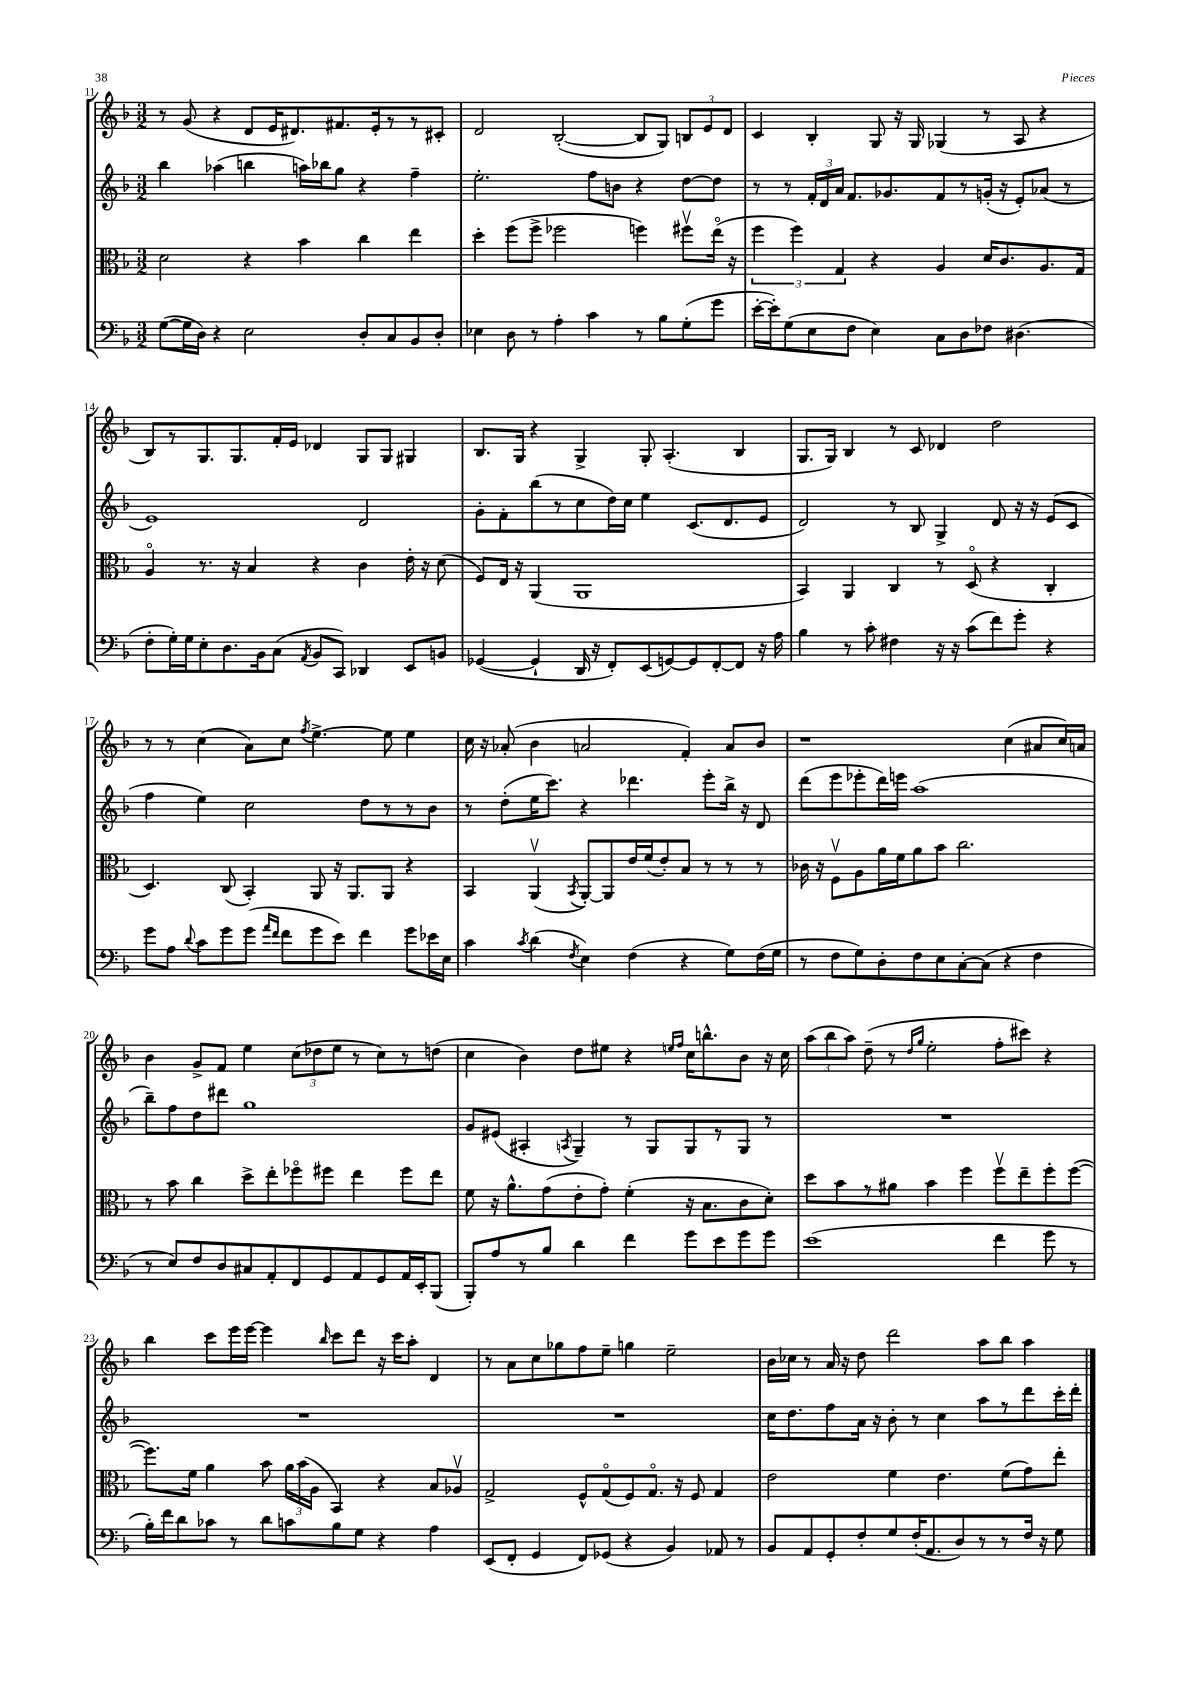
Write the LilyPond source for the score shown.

<<
\new StaffGroup <<
\new Staff = "s0" {
    \clef treble \key f \major \numericTimeSignature \time 3/2
    \autoBeamOff r8 g'8( r4 d'8[ e'16 dis'8.) fis'8. e'16-. r8 r8 cis'8]-. |
    d'2 bes2~-.( bes8[ g8]) \tuplet 3/2 { b8[ e'8 d'8] } |
    c'4 bes4-. g8 r16 g16 ges4( r8 a8 r4 |
    bes8[) r8 g8. g8. f'16-. e'16] des'4 g8[ g8] gis4 |
    bes8.[ g16] r4 g4-> g8-. a4.-.( bes4 |
    g8.[ g16]) bes4 r8 c'8 des'4 d''2 |
    r8 r8 c''4( a'8[) c''8] \acciaccatura { f''8 } e''4.~-> e''8 e''4 |
    c''16 r16 aes'8-.( bes'4 a'2 f'4-.) a'8[ bes'8] |
    r1 c''4( ais'8[ c''16) a'16] |
    bes'4 g'8[-> f'8] e''4 \tuplet 3/2 { c''8[( des''8 e''8] } r8 c''8[) r8 d''8]( |
    c''4 bes'4) d''8[ eis''8] r4 \grace { e''16[ f''16] } c''16[ b''8.-^ bes'8] r16 c''16 |
    \tuplet 3/2 { a''8[( bes''8 a''8]) } d''8--( r8 \grace { d''16[ g''16] } e''2-. f''8[-. cis'''8]) r4 |
    bes''4 c'''8[ e'''16 e'''16]~ e'''4 \grace { bes''16 } c'''8[ d'''8] r16 c'''16[ a''8]-. d'4 |
    r8 a'8[ c''8 ges''8 f''8 e''8]-- g''4 e''2-- |
    bes'16[ ces''16] r8 a'16 r16 d''8 d'''2 a''8[ bes''8] a''4 \bar "|." |
}
\new Staff = "s1" {
    \clef treble \key f \major \numericTimeSignature \time 3/2
    \autoBeamOff bes''4 aes''4( b''4 a''16[) bes''16 g''8] r4 f''4-- |
    e''2.-. f''8[ b'8] r4 d''8[~ d''8] |
    r8 r8 \tuplet 3/2 { f'16[-. d'16 a'16] } f'8.[ ges'8. f'8 r8 g'16]-.( r16 e'8[-.) aes'8]( r8 |
    e'1) d'2 |
    g'8[-. f'8-. bes''8( r8 c''8 d''16) c''16] e''4 c'8.[( d'8. e'8] |
    d'2) r8 bes8 g4-> d'8 r16 r16 e'8[( c'8] |
    f''4 e''4) c''2 d''8[ r8 r8 bes'8] |
    r8 d''8[-.( e''16 c'''8.]) r4 des'''4. e'''8[-. bes''16]-> r16 d'8 |
    d'''8[( e'''8 ees'''8-. d'''16) e'''16] a''1( |
    bes''8[--) f''8 d''8 dis'''8] g''1 |
    g'8[ eis'8]( ais4-. \acciaccatura { a8 } g4--) r8 g8[ g8 r8 g8] r8 |
    R1. |
    R1. |
    R1. |
    c''16[ d''8. f''8 a'16] r16 bes'8-. r8 c''4 a''8[ r8 d'''8 c'''16-. d'''16]-. \bar "|." |
}
\new Staff = "s2" {
    \clef alto \key f \major \numericTimeSignature \time 3/2
    \autoBeamOff d'2 r4 bes'4 c''4 e''4 |
    d''4-. f''8[( f''8]-> fes''2 f''4) fis''8[\upbow e''16]\flageolet( r16 |
    \tuplet 3/2 { f''4 f''4) g4 } r4 a4 d'16[ c'8. a8. g16] |
    a4\flageolet r8. r16 bes4 r4 c'4 e'16-. r16 d'8( |
    f8[) e16] r16 a,4( a,1 |
    bes,4) a,4 c4 r8 d8\flageolet( r4 c4-. |
    d4.) c8( bes,4-.) a,8 r16 a,8.[ a,8] r4 |
    bes,4 a,4\upbow( \acciaccatura { bes,8 } a,8[~-.) a,8 e'16 f'16( e'8-.) bes8] r8 r8 r8 |
    ces'16 r16 f8[\upbow a8 a'16 f'16 a'8 bes'8] c''2. |
    r8 bes'8 c''4 d''8[-> e''8-. fes''8\flageolet fis''8] e''4 fis''8[ e''8] |
    f'8 r16 a'8.[-^ g'8( e'8-. g'8]-.) f'4-.( r16 bes8.[ c'8 d'8]-.) |
    d''8[ bes'8 r8 ais'8] bes'4 f''4 f''8[\upbow e''8-- f''8-. f''8]~( |
    f''8.[) f'16] a'4 bes'8 \tuplet 3/2 { a'16[ bes'16( a16] } bes,4) r4 bes8[ aes8]\upbow |
    g2-> f8[-^ g8\flageolet( f8) g8.]\flageolet r16 f8 g4 |
    e'2 f'4 e'4. f'8[( g'8) e''8]-. \bar "|." |
}
\new Staff = "s3" {
    \clef bass \key f \major \numericTimeSignature \time 3/2
    \autoBeamOff g8[~( g16 d16]) r4 e2 d8[-. c8 bes,8 d8]-. |
    ees4 d8 r8 a4-. c'4 r8 bes8[ g8-.( g'8] |
    e'16[~-. e'16-.) g8( e8 f8] e4) c8[ d8 fes8] dis4.( |
    f8[-. g16-.) g16 e8-. d8. bes,16 c8]( \acciaccatura { a,8 } bes,8[ c,8]) des,4 e,8[ b,8] |
    ges,4~( ges,4-! d,16 r16 f,8[-.) e,8( g,8~) g,8 f,8~-. f,8] r16 a16 |
    bes4 r8 c'8-. fis4 r16 r16 c'8[( f'8) g'8]-. r4 |
    g'8[ a8] \appoggiatura { d'8 } c'8[ g'8 g'8]( \grace { a'16[ f'16] } f'8[ g'8 e'8]) f'4 g'8[ ees'16 e16] |
    c'4 \acciaccatura { c'8 } d'4( \acciaccatura { f8 } e4) f4( r4 g8[) f16( g16] |
    r8 f8[ g8) d8-. f8 e8 c8~-. c8]( r4 f4 |
    r8 e8[) f8 d8 cis8 a,8-. f,8 g,8 a,8 g,8 a,16 e,16-. bes,,8]( |
    bes,,8[-.) a8 r8 bes8] d'4 f'4 g'8[ e'8 g'8 g'8] |
    e'1( f'4 g'8 r8 |
    bes16[-.) f'16 d'8 ces'8] r8 d'8[ c'8 bes8 g8] r4 a4 |
    e,8[( f,8]-. g,4 f,8[) ges,8]( r4 bes,4) aes,8 r8 |
    bes,8[ a,8 g,8-. f8-. g8 f16-.( a,8. d8) r8 r8 f16] r16 g8 \bar "|." |
}
>>
>>
\layout { \context { \Score currentBarNumber = #11 } }
